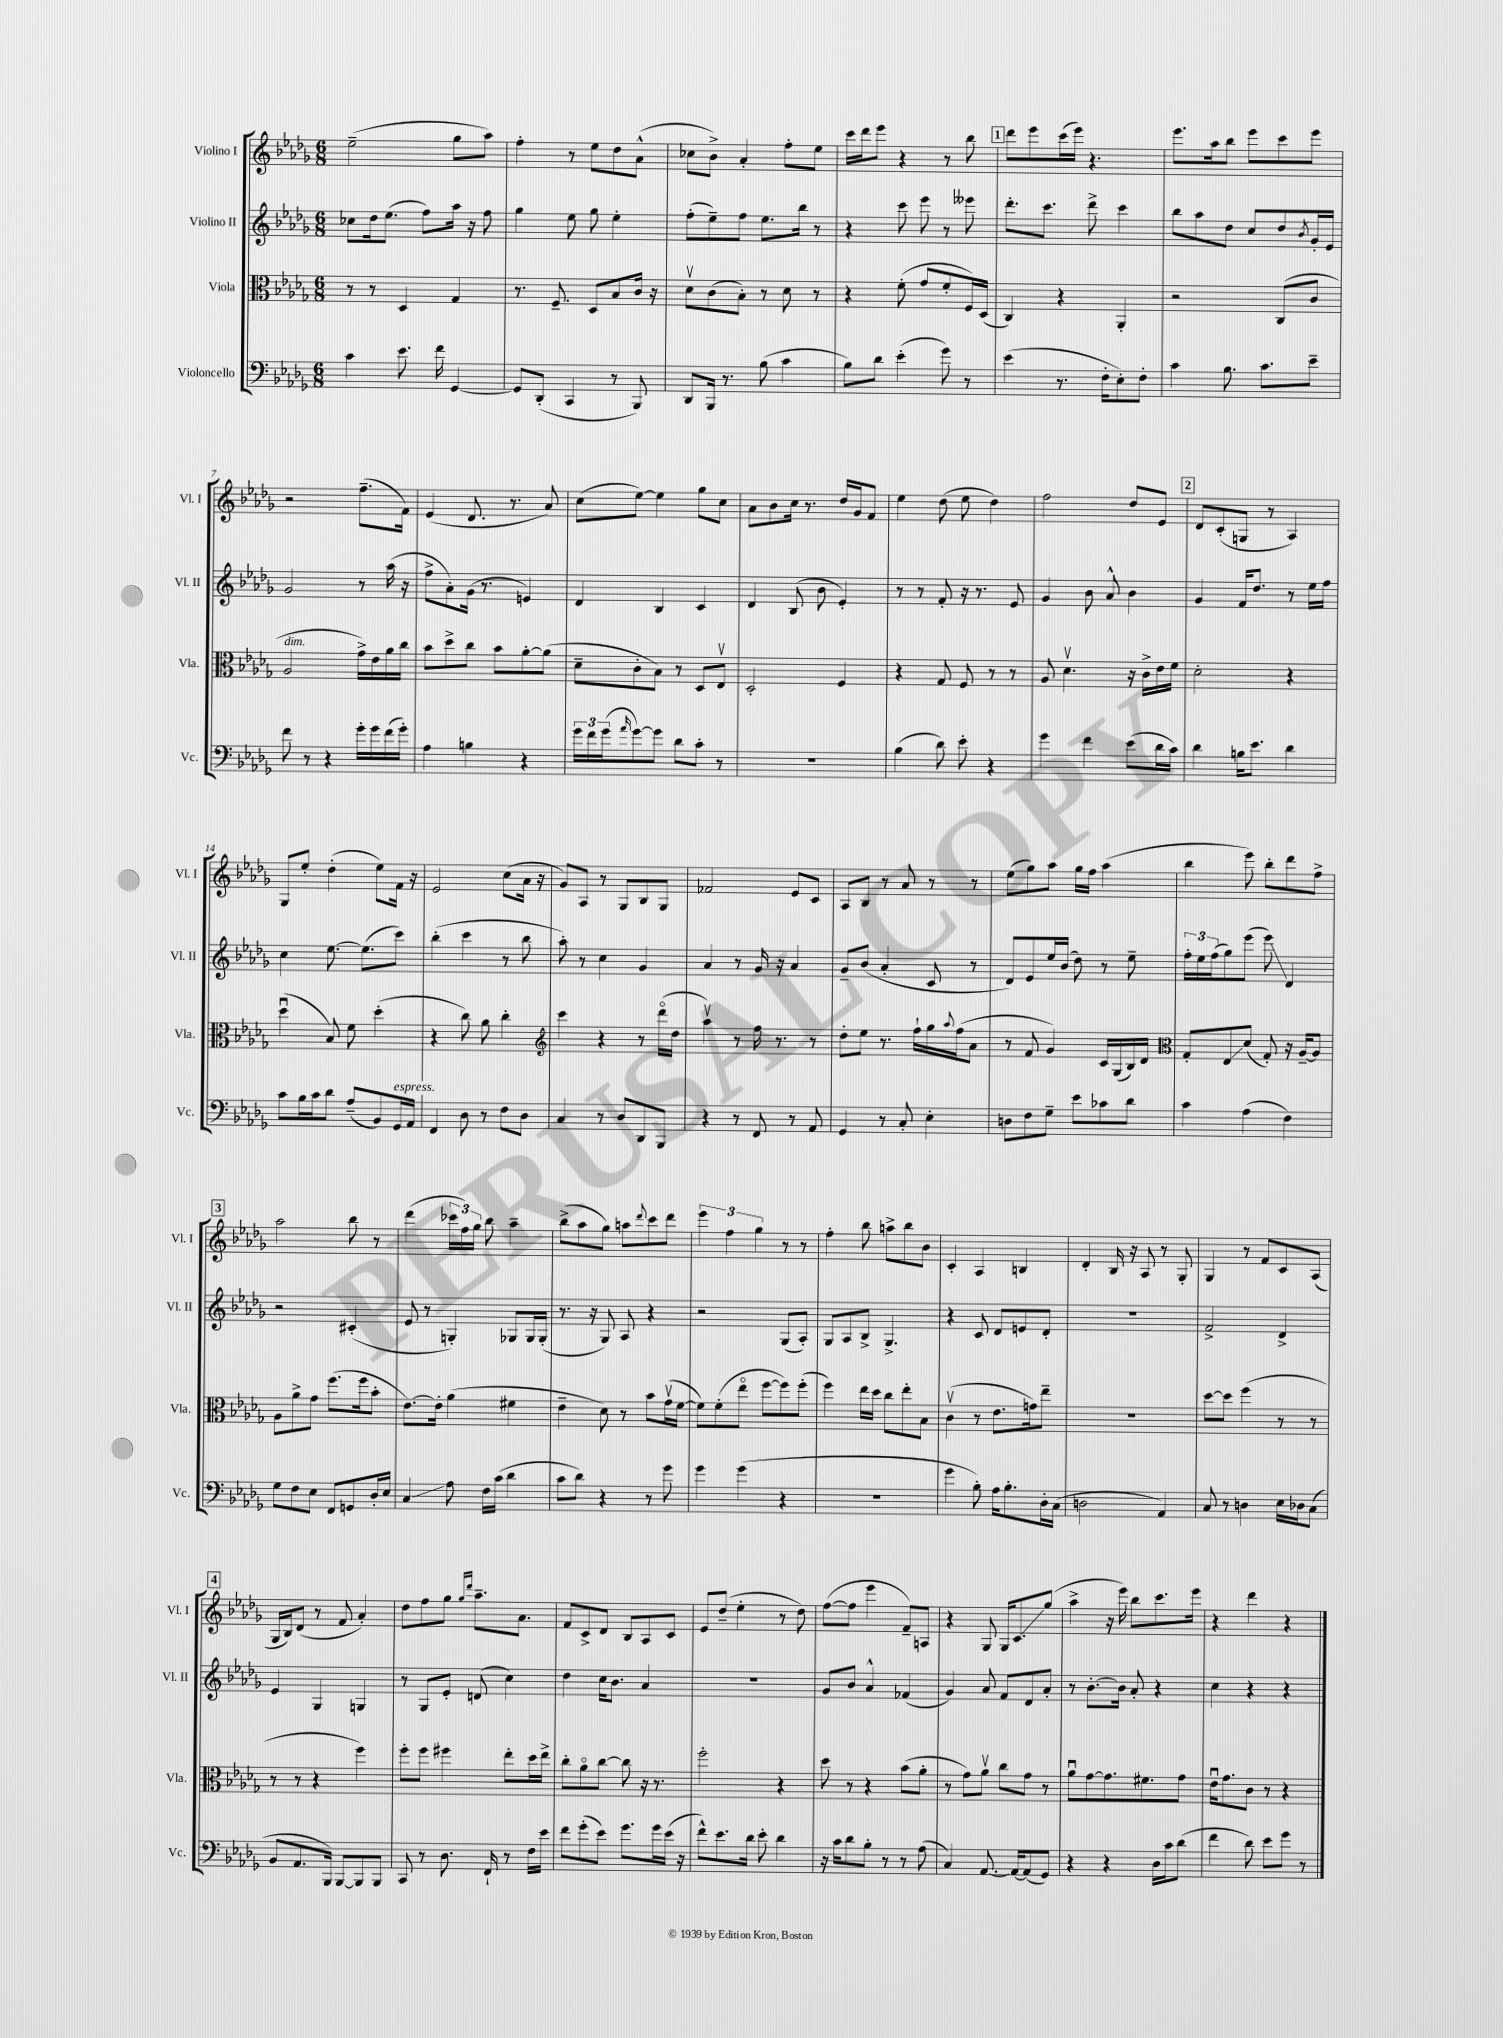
<<
\new StaffGroup <<
\new Staff = "s0" \with { instrumentName = "Violino I" shortInstrumentName = "Vl. I" } {
    \clef treble \key des \major \numericTimeSignature \time 6/8
    ees''2--( ges''8 aes''8) |
    f''4-. r8 ees''8 des''8 aes'8-^( |
    ces''8 bes'8->) aes'4-. f''8-. ees''8 |
    c'''16 des'''16 ees'''8 r4 r8 bes''8 |
    \mark \markup { \box "1" } des'''8 ees'''8 c'''16( ees'''16) r4. |
    ees'''8. aes''16 bes''8 ees'''8 c'''8 ees'''8 |
    r2 f''8.--( f'16) |
    ees'4( des'8. r8. aes'8) |
    c''8( ees''8~) ees''4 ges''8 c''8 |
    aes'8 bes'8 c''16 r8. des''16 ges'16 f'8 |
    ees''4 des''8( ees''8 des''4) |
    f''2 des''8 ees'8 |
    \mark \markup { \box "2" } des'8 c'8-.( g8 r8 aes4) |
    ges8 ees''8-. des''4-.( ees''8) f'16 r16 |
    ees'2 c''8( aes'16 r16 |
    ges'8) aes8 r8 ges8 bes8 ges8 |
    fes'2 ees'8 c'8 |
    aes8 bes8 r8 aes'8 r8 r8 |
    ees''8( ges''8) aes''8 ges''16 f''16 aes''4( |
    bes''4 ees'''8) bes''8-. des'''8 f''8-> |
    \mark \markup { \box "3" } aes''2 bes''8 r8 |
    des'''4( \tuplet 3/2 { ces'''16 f''16) ges''16 } bes''8 aes''4-- |
    bes''8->( aes''8 ges''8) a''8 \appoggiatura { des'''8 } c'''8 des'''8 |
    \tuplet 3/2 { ees'''4 f''4 ges''4 } r8 r8 |
    f''4-. bes''8 a''8-> bes''8 bes'8 |
    c'4-. aes4 b4 |
    des'4-. bes16 r16 aes8 r8 ges8-. |
    ges4 r8 f'8 c'8 aes8( |
    \mark \markup { \box "4" } ges16 bes16) des'8( r8 f'8 aes'4-.) |
    des''8 f''8 ges''8 \grace { ges''16 des'''16 } aes''8.-- aes'8. |
    f'8 c'8-> des'8 bes8 aes8 c'8 |
    ees'8 des''8--( ees''4-. r8 des''8) |
    f''8~( f''8 ees'''4 f'8--) a8 |
    r4 ges8 ges16 c'8.\glissando ges''8( |
    aes''4-> r16 ees'''16) bes''8 c'''8. ees'''16 |
    r4 des'''4 r4 \bar "|." |
}
\new Staff = "s1" \with { instrumentName = "Violino II" shortInstrumentName = "Vl. II" } {
    \clef treble \key des \major \numericTimeSignature \time 6/8
    ces''8 des''16 ees''8.( f''8) aes''16 r16 f''8 |
    ges''4 ees''8 ges''8 ees''4-. |
    f''8-.( ees''8--) f''8 ees''8. bes''16 r8 |
    r4 c'''8 ees'''8 r8 eeses'''8 |
    \mark \markup { \box "1" } des'''8.-. c'''8. des'''8-> c'''4 |
    bes''8 aes''8 des''8 c''8 des''8 \acciaccatura { bes'8 } ges'16-. ees'16 |
    ges'2 r8 aes''16( r16 |
    f''8-> aes'8-.) ges'16( r8. e'4) |
    des'4 bes4 c'4 |
    des'4 bes8( bes'8 ees'4-.) |
    r8 r8 f'8-. r16 r8. ees'8 |
    ges'4 bes'8 aes'8-^ bes'4 |
    \mark \markup { \box "2" } ges'4 f'16 des''8. r8 ees''16 f''16 |
    c''4 ees''8.~ ees''8.( c'''8) |
    bes''4-.( c'''4 r8 bes''8 |
    aes''8-.) r8 c''4 ges'4 |
    aes'4 r8 ges'16 r16 aes'4 |
    ges'8-- bes'8( aes'4-. c'8 r8 |
    des'8) ees'8 ees''16 bes'16( des''8) r8 ees''8-- |
    \tuplet 3/2 { f''16-. ees''16 f''16( } ges''8) ees'''8( ees'''8\glissando) des'4 |
    \mark \markup { \box "3" } r2 cis'4-.( |
    ees'8 r8 g4-.) ges8 ges16 ges16-.( |
    r8. r16 ges8) aes8 r4 |
    r2 ges8( aes8-.) |
    ges8 aes8 bes8-> ges4.-> |
    r4 c'8 des'8 e'8 des'8-. |
    R2. |
    f'2-> des'4-> |
    \mark \markup { \box "4" } ees'4 ges4 g4 |
    r8 ges8 ees'8-. d'8( c''4) |
    des''4 c''16 bes'8. aes'4 |
    R2. |
    ges'8 bes'8 aes'4-^ fes'4( |
    ges'4) aes'8 f'8 des'8 aes'8-. |
    r8 bes'8.~-. bes'16 aes'8-. r4 |
    c''4 r4 r4 \bar "|." |
}
\new Staff = "s2" \with { instrumentName = "Viola" shortInstrumentName = "Vla." } {
    \clef alto \key des \major \numericTimeSignature \time 6/8
    r8 r8 des4 ges4 |
    r8. f8.-- des8 bes8 c'16 r16 |
    des'8\upbow c'8( bes8-.) r8 des'8 r8 |
    r4 f'8-.( ges'8 f'8-. f16) des16( |
    \mark \markup { \box "1" } c4) r4 aes,4-. |
    r2 c8( c'8 |
    aes2^\markup { \italic "dim." } ges'16->) ees'16 aes'16 c''16 |
    bes'8 des''8-> c''8 bes'8 aes'8~-. aes'8( |
    des'8-- c'8-. bes8) r8 des8 ees8\upbow |
    des2-. f4 |
    r4 ges8 f8 r8 r8 |
    aes8 des'4.\upbow r16 c'16-> ees'16 f'16 |
    \mark \markup { \box "2" } des'2-. r4 |
    des''4\downbow( bes8) f'8 des''4-.( |
    r4 c''8) aes'8 c''4-. |
    \clef treble c'''4 r4 r8 des'''16\flageolet( des''16 |
    aes''4\upbow) r8 f''16 r8. r8 |
    des''8-. ees''8 r8. f''16-! ges''16 \appoggiatura { aes''8 } f''16( aes'8 |
    r8 f'8 ges'4) c'16 ges16( bes16) des'16 |
    \clef alto ges8-. ees8\glissando des'8( ges8-.) r16 aes16~-- aes8 |
    \mark \markup { \box "3" } aes8 aes'8-> ges'8 f''8.( f''16 bes'8-. |
    ees'8.~) ees'16-. aes'4( fis'4 |
    ees'4-- des'8) r8 bes'8 ges'16\upbow( f'16~ |
    f'8) f'8-.( ees''8\flageolet f''8~ f''8) f''8-.( |
    f''4) ees''16 des''16 c''8 ees''8-. bes8 |
    c'4\upbow( r8 ees'8. g'16) ees''8-- |
    R2. |
    des''8~ des''8 f''4( r8 r8 |
    \mark \markup { \box "4" } r8 r8 r4 f''4) |
    f''8-. f''8 fis''4 ees''8-. des''16 ees''16-> |
    c''8-. aes'8\flageolet c''8~ c''8 r16 r8. |
    f''2-. r4 |
    des''8 r8 r4 bes'8( aes'8-. |
    r8 ges'8) aes'8\upbow c''8 ges'8 r8 |
    aes'8\downbow ges'8~ ges'8. fis'8. ges'8 |
    ees'16\downbow ges'8. c'8 r8 r4 \bar "|." |
}
\new Staff = "s3" \with { instrumentName = "Violoncello" shortInstrumentName = "Vc." } {
    \clef bass \key des \major \numericTimeSignature \time 6/8
    c'4 ees'8. f'16 ges,4~ |
    ges,8 des,8-.( c,4 r8 bes,,8) |
    des,8 bes,,16 r8. bes8( c'4 |
    bes8) des'8 ees'4-.( ges'8) r8 |
    \mark \markup { \box "1" } ees'4( r8. f16-. ees8-.) f8-. |
    c'4 bes8. c'8. ees'8-- |
    f'8 r8 r4 ges'16-. ges'16 f'16( ges'16-.) |
    aes4 b4 r4 |
    \tuplet 3/2 { ges'16 f'16 ges'16( } \grace { aes'16 } ges'8~) ges'8 des'8 c'8-. r8 |
    R2. |
    bes4( des'8) ees'8-. r4 |
    ges'4 f'4 ees'8( des'16 c'16) |
    \mark \markup { \box "2" } des'4 b16 ees'8. des'4 |
    c'8 bes16 c'16 des'8 aes8--( bes,8) ges,16^\markup { \italic "espress." } aes,16 |
    f,4 des8 r8 f8 des8 |
    c4 r8 des8 des,8 bes,,8 |
    r4 r8 f,8 r8 aes,8 |
    ges,4 r8 c8-. ees4-. |
    d8 f8 ges8-- ees'8 ces'8 des'8 |
    c'4 aes4( f4) |
    \mark \markup { \box "3" } ges8 f8 ees8 f,8 g,8 des16-. ees16 |
    c4\glissando aes8 f16 c'16( des'4 |
    c'8 des'8) r4 r8 ges'8 |
    ges'4 ges'4( r4 |
    R2. |
    ges'4 bes8-.) aes16 bes8.-. des16-. c16( |
    d2 aes,4) |
    c8 r8 d4 ees16 des16 c8( |
    \mark \markup { \box "4" } bes,8 aes,8. bes,,16) bes,,8~ bes,,8 bes,,8 |
    c,8 r8 des8. f,16-! r8 f16 ees'16 |
    f'8 ges'8-.( ees'8) ges'8. ges'16 ees'16( r16 |
    f'8-^) ees'8. des'16 ees'8-. des'4 |
    r16 c'16 des'8 bes8-. r8 r8 aes8( |
    c4) aes,8.~ aes,16~ aes,8( ges,8) |
    r4 r4 des16 c'16 des'8( |
    f'4 des'8) ees'8 ges'8 r8 \bar "|." |
}
>>
>>
